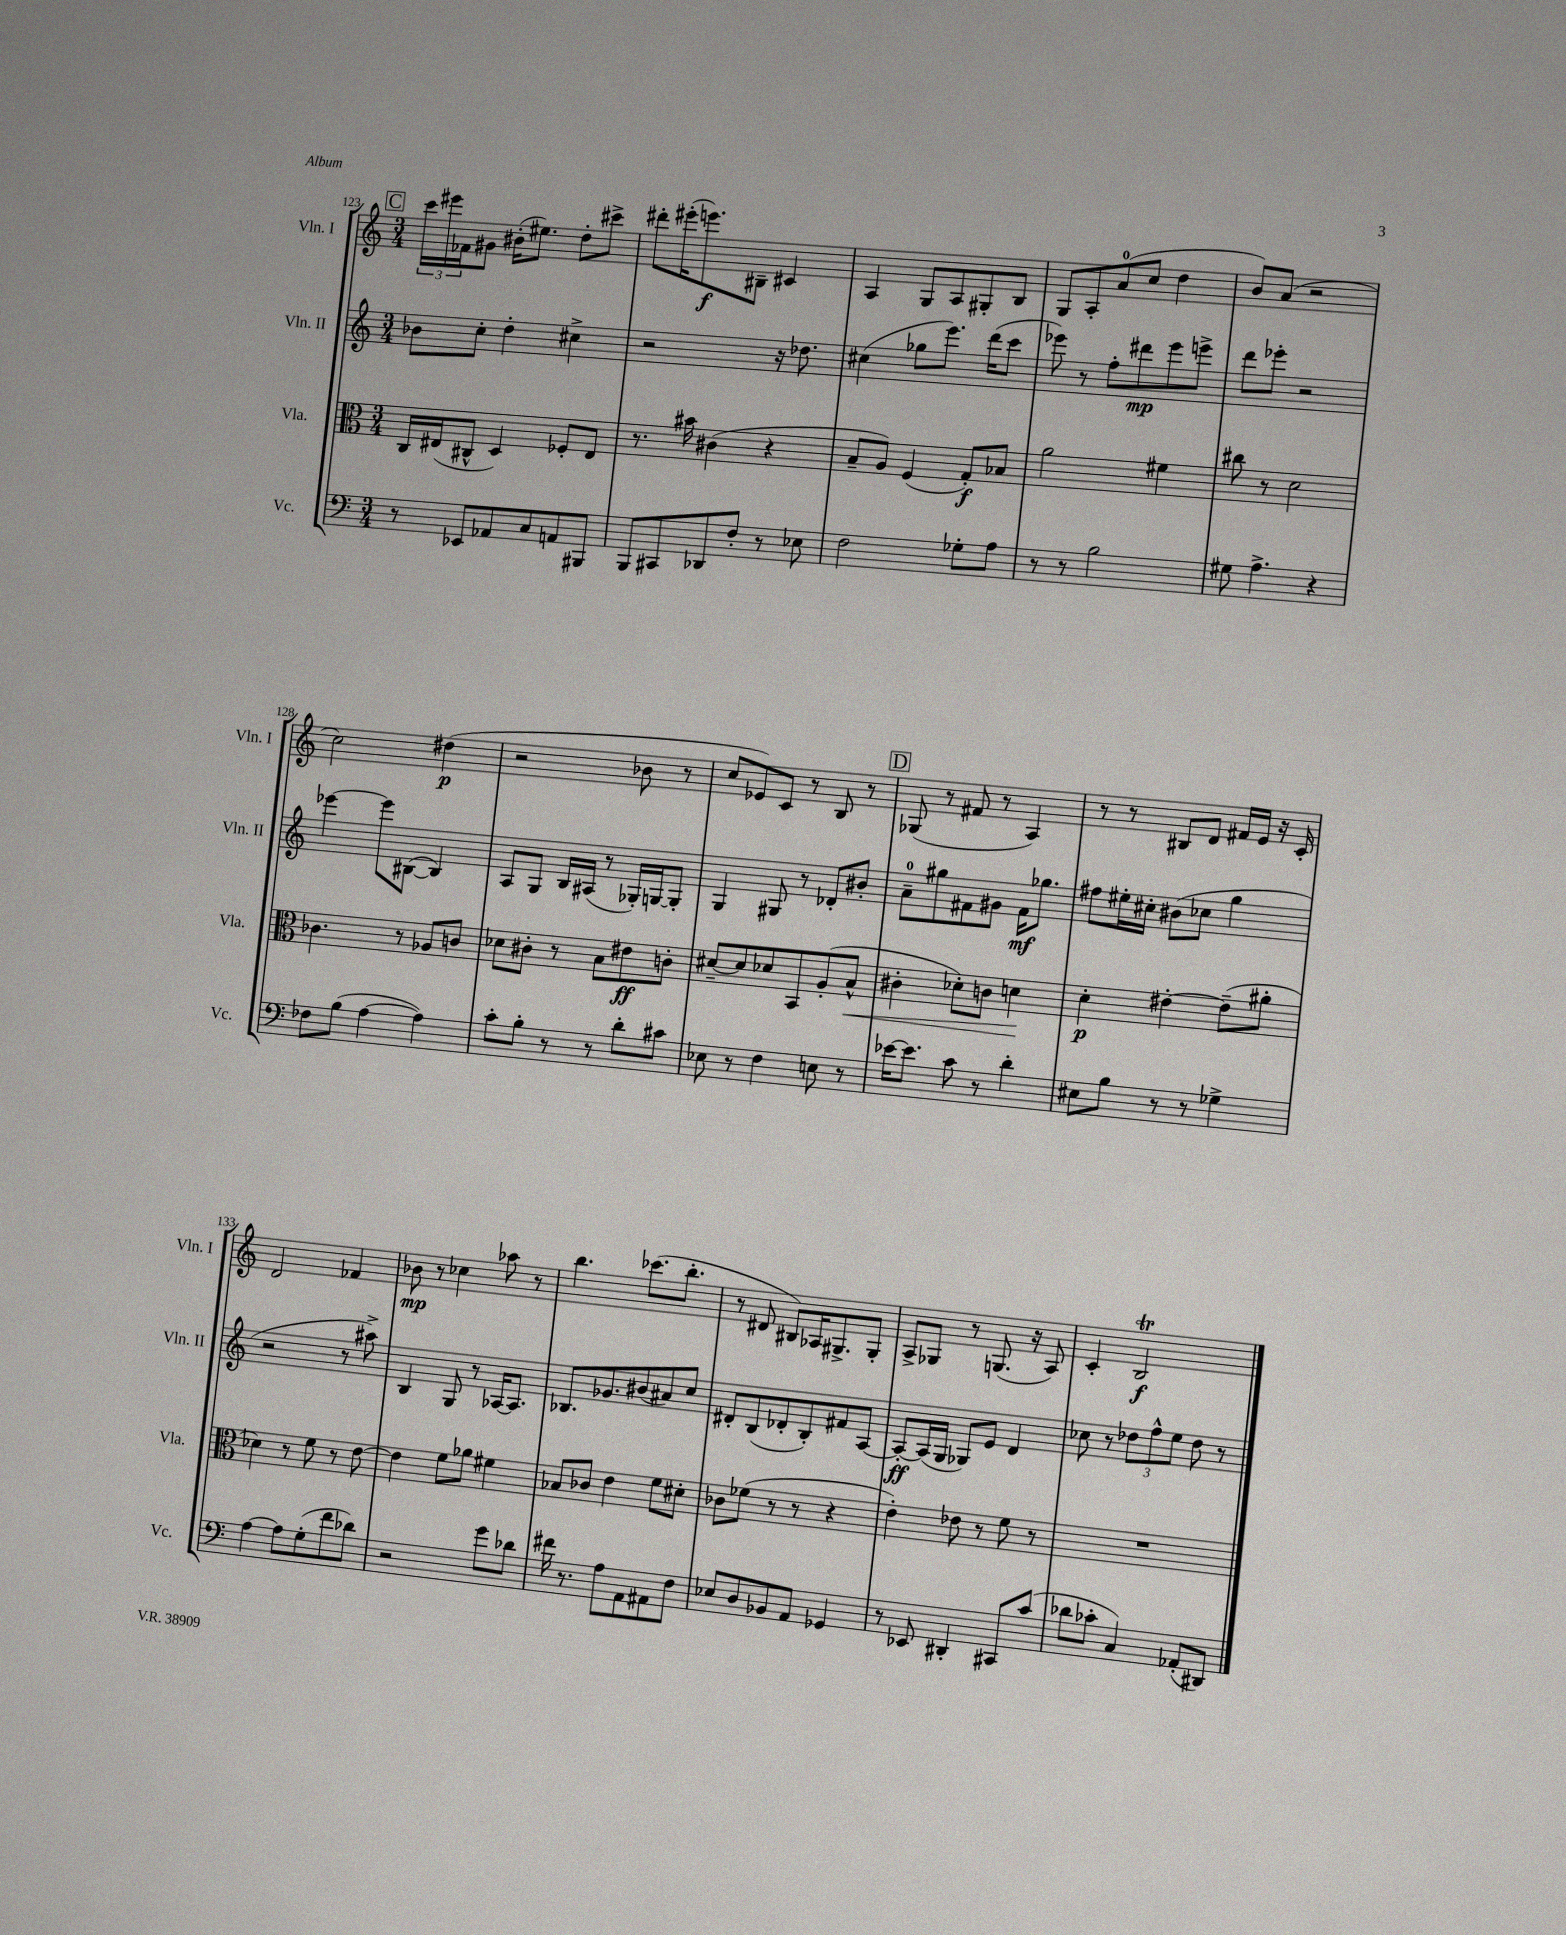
<<
\new StaffGroup <<
\new Staff = "s0" \with { instrumentName = "Vln. I" shortInstrumentName = "Vln. I" } {
    \clef treble \key c \major \numericTimeSignature \time 3/4
    \mark \markup { \box "C" } \tuplet 3/2 { c'''16 eis'''16 fes'16 } gis'8 bis'16-.( eis''8.) d''8-. cis'''8-> |
    dis'''8-. eis'''16-.( e'''8.\f) bis8-- cis'4 |
    a4 g8 a8 gis8-. b8 |
    g8 a8-. a'8-0( c''8 d''4 |
    b'8) a'8( r2 |
    c''2) dis''4\p( |
    r2 bes'8 r8 |
    c''8 ees'8) c'8 r8 b8 r8 |
    \mark \markup { \box "D" } ges8( r8 fis'8 r8 a4) |
    r8 r8 bis8 d'8 fis'16 e'16 r16 c'16-. |
    d'2 fes'4 |
    bes'8\mp r8 ces''4 aes''8 r8 |
    b''4. ces'''8.( b''8.-. |
    r8 dis'8 bis8) aes16 gis8.-> gis8-. |
    a8-> ges8 r8 g8.( r16 a8) |
    c'4-. b2\trill\f \bar "|." |
}
\new Staff = "s1" \with { instrumentName = "Vln. II" shortInstrumentName = "Vln. II" } {
    \clef treble \key c \major \numericTimeSignature \time 3/4
    \mark \markup { \box "C" } bes'8 c''8-. d''4-. cis''4-> |
    r2 r16 des''8. |
    cis''4( ges''8 e'''8.) d'''16( c'''8 |
    ees'''8) r8 f''8-. dis'''8\mp ees'''8 e'''8-> |
    d'''8 ees'''8-. r2 |
    ees'''4~ ees'''8 bis8~( bis4) |
    a8 g8 b16 ais16( r8 ges16-.) g16~ g8-. |
    g4 gis8 r8 des'8-. bis'8-. |
    \mark \markup { \box "D" } a'8-0-- gis''8 fis'8 gis'8 fis'16\mf ges''8. |
    fis''8 eis''16-. cis''16-. bis'8( ces''8 g''4 |
    r2 r8 ais''8->) |
    b4 g8 r8 aes16~ aes8. |
    bes8. ges'8. bis'8( ais'8) c''8 |
    dis'8-. b8( des'8-. b8-.) fis'8 a8~ |
    a8~-.\ff a16( g16 ges8) e'8 d'4 |
    ces''8 r8 \tuplet 3/2 { des''8 f''8-^ e''8 } des''8 r8 \bar "|." |
}
\new Staff = "s2" \with { instrumentName = "Vla." shortInstrumentName = "Vla." } {
    \clef alto \key c \major \numericTimeSignature \time 3/4
    \mark \markup { \box "C" } c16 eis16( cis8-^ d4) fes8-. eis8 |
    r8. bis'16 cis'4( r4 |
    b8-- a8) f4( g8-.\f) bes8 |
    a'2 fis'4 |
    cis''8 r8 d'2 |
    ces'4. r8 aes8 c'8 |
    des'8 cis'8-. r8 b8 eis'8\ff c'8-. |
    dis'8~-- dis'8 des'8 b,8 a8-.( b8-^\< |
    \mark \markup { \box "D" } cis'4-. des'8-.) c'8 d'4\! |
    d'4-.\p eis'4~-. eis'8--( ais'8-. |
    des'4) r8 f'8 r8 e'8~ |
    e'4 f'8 aes'8 fis'4 |
    bes8 ces'8 e'4 f'8 dis'8-. |
    ces'8 fes'8( r8 r8 r4 |
    e'4-.) ees'8 r8 f'8 r8 |
    R2. \bar "|." |
}
\new Staff = "s3" \with { instrumentName = "Vc." shortInstrumentName = "Vc." } {
    \clef bass \key c \major \numericTimeSignature \time 3/4
    \mark \markup { \box "C" } r8 ees,8 aes,8 c8 a,8 bis,,8 |
    b,,8 cis,8 des,8 f8-. r8 ees8 |
    f2 ges8-. a8 |
    r8 r8 b2 |
    gis8 a4.-> r4 |
    fes8 b8( a4~ a4) |
    c'8-. b8-. r8 r8 d'8-. cis'8 |
    ees8 r8 f4 e8 r8 |
    \mark \markup { \box "D" } ees'16~ ees'8. c'8 r8 d'4-. |
    eis8 b8 r8 r8 ges4-> |
    a4~ a8 g8-.( f'8 des'8) |
    r2 g'8 des'8 |
    fis'16 r8. a8 a,8 ais,8 f8 |
    ees8 d8 bes,8 a,8 ges,4 |
    r8 ees,8 dis,4-. cis,8 c'8( |
    des'8 ces'8-. c4) aes,8-.( dis,8) \bar "|." |
}
>>
>>
\layout { \context { \Score currentBarNumber = #123 } }
